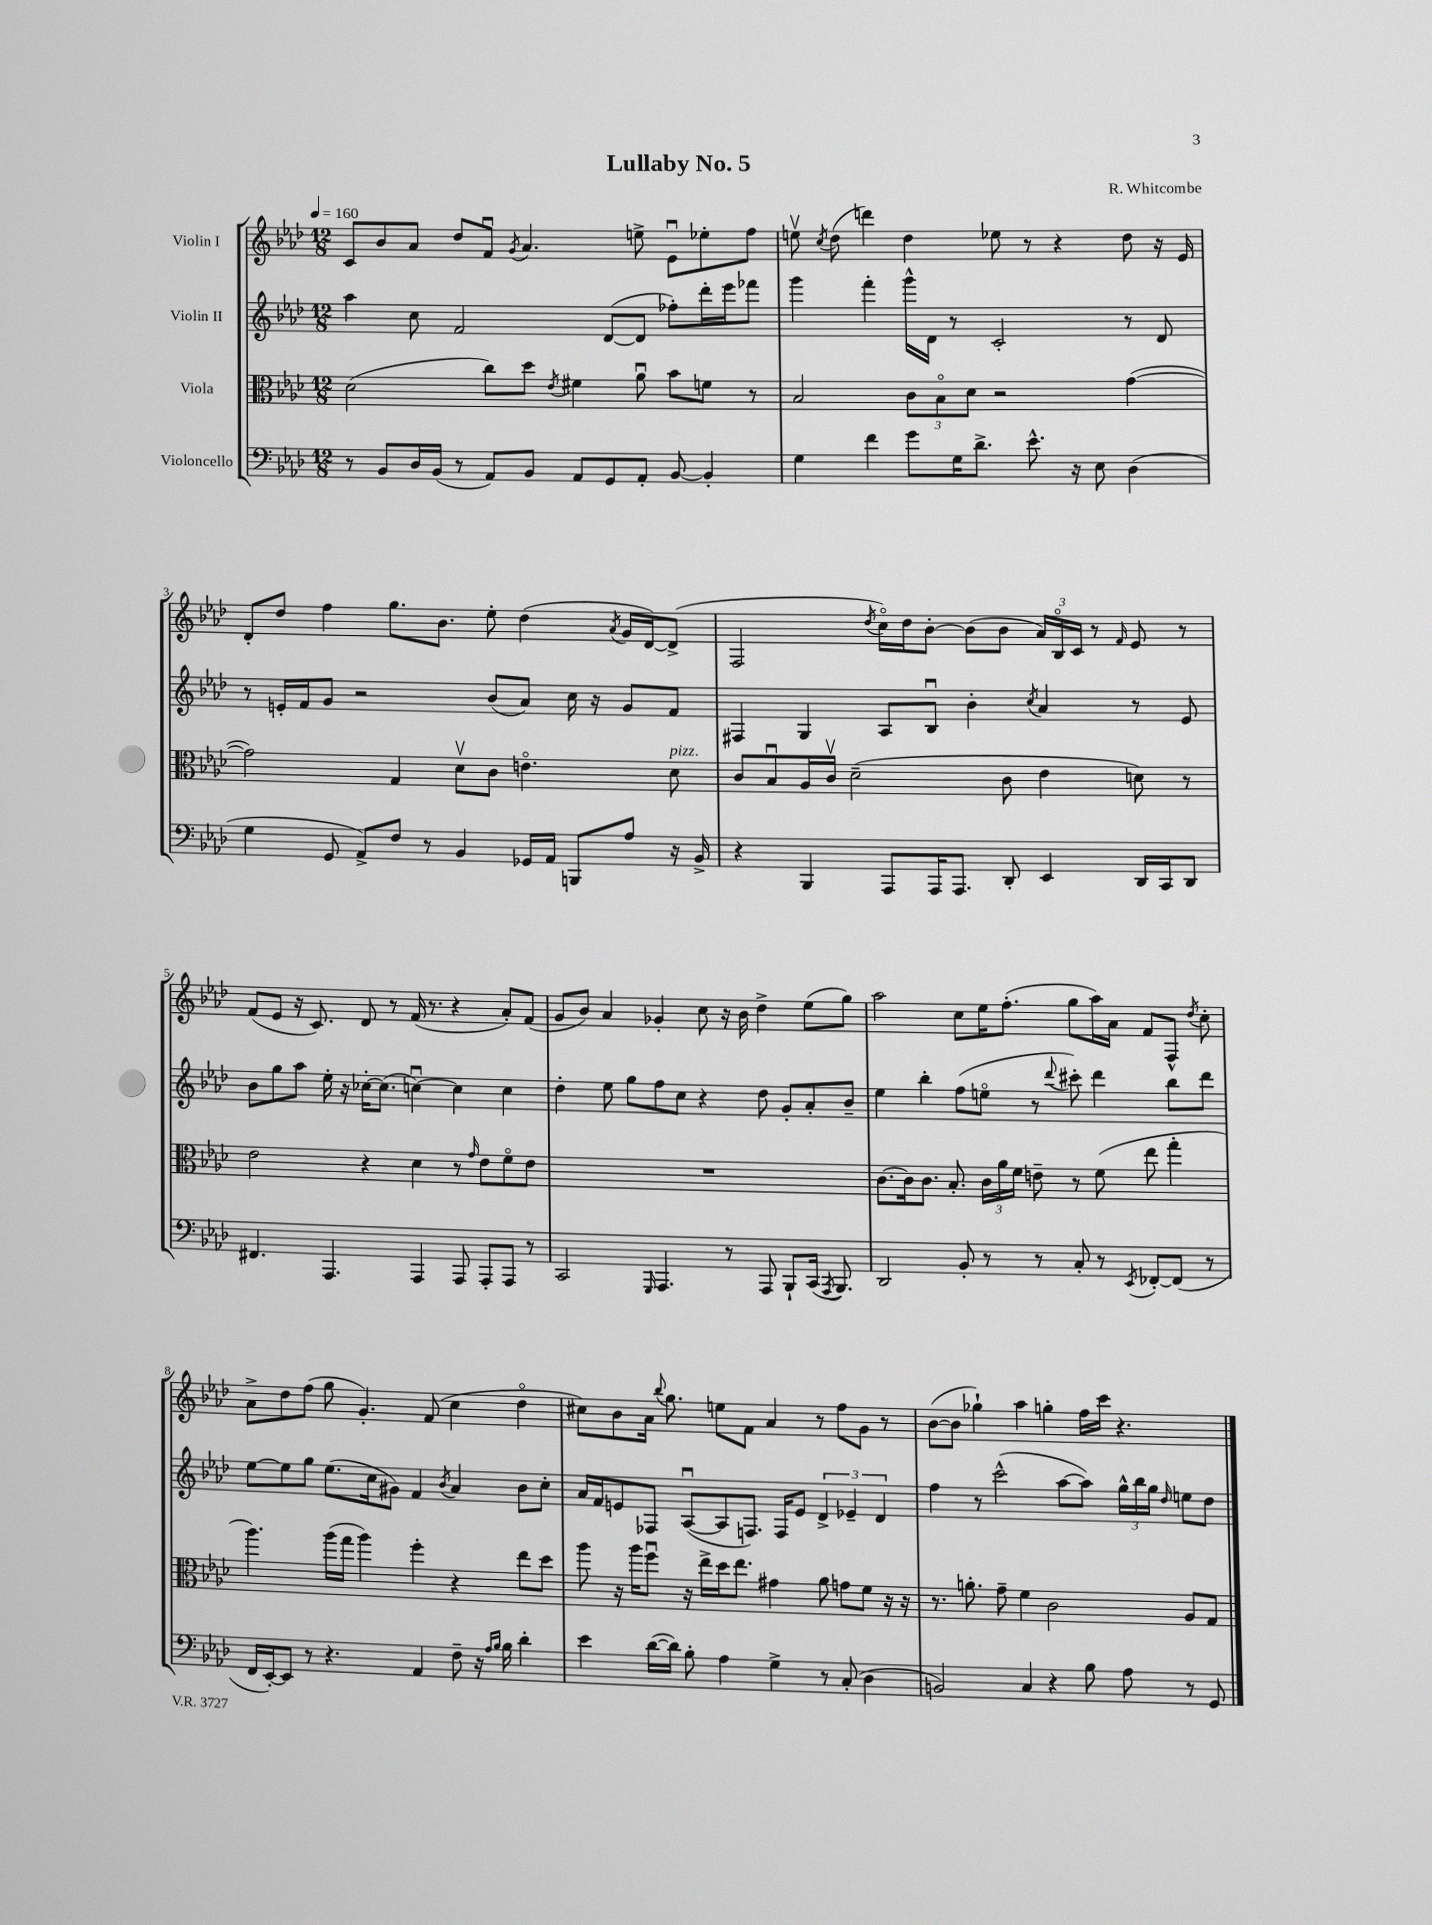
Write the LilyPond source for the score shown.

\header { title = "Lullaby No. 5" composer = "R. Whitcombe" }
<<
\new StaffGroup <<
\new Staff = "s0" \with { instrumentName = "Violin I" } {
    \clef treble \key aes \major \numericTimeSignature \time 12/8 \tempo 4 = 160
    \autoBeamOff c'8[ bes'8 aes'8] des''8[ f'8]\downbow \acciaccatura { g'8 } aes'4. e''8-> ees'8[\downbow ees''8-. f''8] |
    e''8\upbow \acciaccatura { c''8 } des''8( d'''4) des''4 ees''8 r8 r4 des''8 r16 ees'16 |
    des'8[-. des''8] f''4 g''8.[ bes'8.] ees''8-. des''4( \acciaccatura { aes'8 } g'16[ des'16~) des'8]->( |
    f2 \acciaccatura { des''8 } c''16[\flageolet) des''16 bes'8]~-. bes'8[( bes'8] \tuplet 3/2 { aes'16[) bes16\flageolet c'16] } r8 \grace { f'16 } ees'8 r8 |
    f'8[( ees'8] r16 c'8.) des'8 r8 f'16( r8. r4 aes'8[-.) f'8]( |
    g'8[ bes'8]) aes'4 ges'4-. c''8 r16 bes'16 des''4-> ees''8[( g''8]) |
    aes''2 c''8[ ees''16 f''8.]-.( g''8[ aes''16) aes'16] f'8[ f8]-^ \acciaccatura { des''8 } c''8-. |
    aes'8[-> des''8 f''8]( g''8 g'4.-.) f'8( c''4 des''4\flageolet |
    cis''8[) bes'8 aes'16] \appoggiatura { bes''8 } g''8. e''8[ f'8] aes'4 r8 f''8[ g'8] r8 |
    bes'8[~( bes'8] ges''4-!) aes''4 g''4-. f''16[ c'''16] r4. \bar "|." |
}
\new Staff = "s1" \with { instrumentName = "Violin II" } {
    \clef treble \key aes \major \numericTimeSignature \time 12/8
    \autoBeamOff aes''4 c''8 f'2 des'8[~( des'8] fes''8[-.) des'''16-. ees'''16 fes'''8] |
    g'''4 f'''4-. g'''16[-^ des'16] r8 c'2-. r8 des'8 |
    r8 e'16[-. f'16 g'8] r2 bes'8[( aes'8]) c''16 r16 g'8[ f'8] |
    fis4 g4 aes8[ bes8]\downbow bes'4-. \acciaccatura { c''8 } aes'4 r8 ees'8 |
    bes'8[ g''8 aes''8] ees''16-. r16 ces''16[~-. ces''8.]( c''4~\downbow) c''4 c''4 |
    des''4-. ees''8 g''8[ f''8 c''8] r4 des''8 g'8[-. aes'8-. bes'8]-- |
    ees''4 bes''4-. f''8[( e''8]\flageolet r8 \appoggiatura { des'''8 } cis'''8-.) des'''4 bes''8[ des'''8] |
    ees''8[~ ees''8 g''8] ees''8.[( c''16 gis'8]) f'4 \acciaccatura { bes'8 } aes'4 bes'8[ c''8]-. |
    aes'16[ f'16 e'8 fes8] aes8[~\downbow( aes8 f8.]) f16[ e'8] \tuplet 3/2 { des'4-> ees'4-- des'4 } |
    f''4 r8 c'''2-^( aes''8[~ aes''8]) \tuplet 3/2 { g''16[-^ bes''16 g''16] } \grace { des''16 } e''8[ des''8] \bar "|." |
}
\new Staff = "s2" \with { instrumentName = "Viola" } {
    \clef alto \key aes \major \numericTimeSignature \time 12/8
    \autoBeamOff des'2( c''8[) des''8] \acciaccatura { ees'8 } fis'4 aes'8\downbow bes'8[ f'8] r8 |
    bes2 \tuplet 3/2 { c'8[ bes8\flageolet des'8] } r2 g'4~( |
    g'2) g4 des'8[\upbow c'8] e'4.\flageolet des'8^\markup { \italic "pizz." } |
    c'8[ bes8\downbow aes16 c'16]\upbow des'2--( c'8 ees'4 d'8) r8 |
    ees'2 r4 des'4 r8 \grace { g'16 } ees'8[ f'8\flageolet ees'8] |
    R1. |
    c'8.[~ c'16 c'8.] bes8.-. \tuplet 3/2 { c'16[ aes'16 f'16] } e'8-- r8 f'8( ees''8 g''4-. |
    aes''4.) aes''16[( g''16] aes''4) f''4-. r4 ees''8[ des''8] |
    aes''8 r16 aes''16[ f''8]\downbow r16 ees''16[-> des''16 ees''8.] gis'4 aes'8 g'8[ f'8] r16 r16 |
    r8. a'8.-. g'8-- f'4 c'2 aes8[ g8] \bar "|." |
}
\new Staff = "s3" \with { instrumentName = "Violoncello" } {
    \clef bass \key aes \major \numericTimeSignature \time 12/8
    \autoBeamOff r8 bes,8[ des16 bes,16]( r8 aes,8[) bes,8] aes,8[ g,8 aes,8]-. bes,8~ bes,4-. |
    g4 f'4 g'8[ g16 des'8.]-> ees'8.-^ r16 ees8 des4( |
    g4 g,8 aes,8[->) f8] r8 bes,4 ges,16[ aes,16] b,,8[ aes8] r16 bes,16-> |
    r4 bes,,4 aes,,8[ aes,,16 aes,,8.] des,8-. ees,4 des,16[ c,16 des,8] |
    fis,4. aes,,4. aes,,4 aes,,8 aes,,8[-. aes,,8] r8 |
    c,2 \grace { g,,16 } aes,,4. r8 aes,,8 bes,,8[-! c,16]( \acciaccatura { aes,,8 } bes,,8.) |
    des,2 bes,8-. r8 r8 c8-. r8 \acciaccatura { ees,8 } fes,8[~-. fes,8]( r8 |
    f,16[ ees,16~-.) ees,8] r8 r4. aes,4 f8-- r16 \grace { aes16[ bes16] } bes16 des'4-. |
    ees'4 des'16[~( des'16]) bes8-. aes4 g4-> r8 c8-.( des4 |
    b,2) c4 r4 bes8 aes8 r8 g,8 \bar "|." |
}
>>
>>
